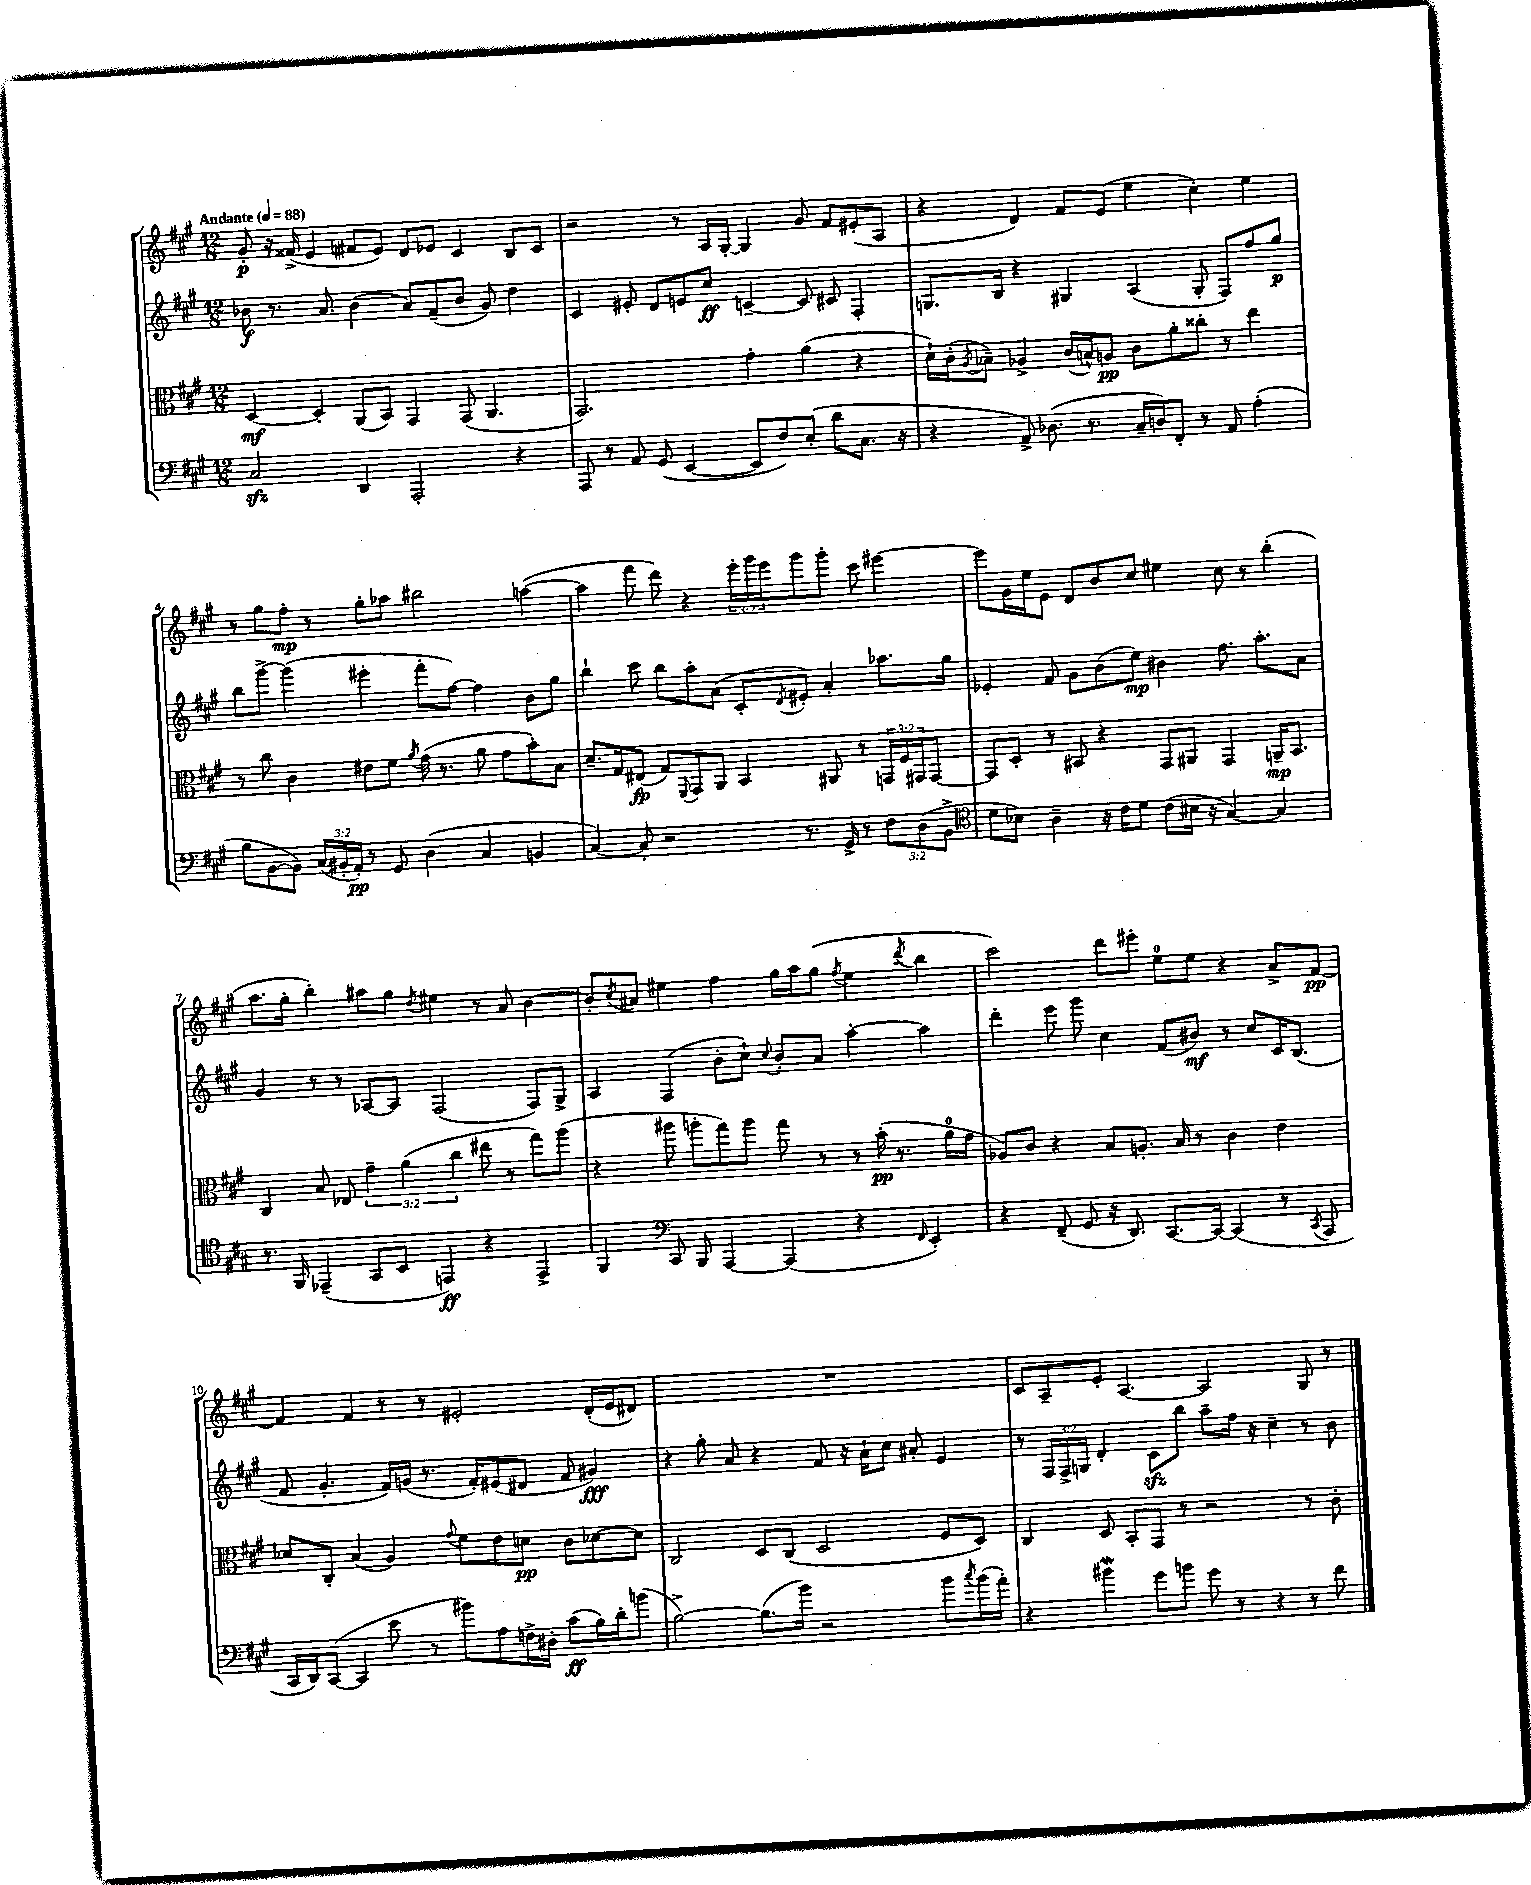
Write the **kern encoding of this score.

**kern	**dynam	**kern	**dynam	**kern	**dynam	**kern	**dynam
*part4	*part4	*part3	*part3	*part2	*part2	*part1	*part1
*staff4	*staff4	*staff3	*staff3	*staff2	*staff2	*staff1	*staff1
*clefF4	*	*clefC3	*	*clefG2	*	*clefG2	*
*k[f#c#g#]	*	*k[f#c#g#]	*	*k[f#c#g#]	*	*k[f#c#g#]	*
*M12/8	*	*M12/8	*	*M12/8	*	*M12/8	*
*MM88	*	*MM88	*	*MM88	*	*MM88	*
=1	=1	=1	=1	=1	=1	=1	=1
!	!	!	!	!	!	!LO:TX:a:B:t=Andante	!
2C#zz/	.	[4D/	mf	8b-X\	f	8g#'/	p
.	.	.	.	8.r	.	16r	.
.	.	.	.	.	.	(16f##X^/	.
.	.	4D'/]	.	.	.	4e/	.
.	.	.	.	8.a/	.	.	.
4DD/	.	(8AA/L	.	(4b-\	.	8f#X/L	.
.	.	8BB/J)	.	.	.	8e/J)	.
2AAA'/	.	4GG#/	.	8a/L)	.	8d/L	.
.	.	.	.	(8f#~/	.	8e-X/J	.
.	.	(8GG#/	.	8b-/J	.	4c#/	.
.	.	4.AA/	.	8g#/)	.	.	.
4r	.	.	.	4dd\	.	8B/L	.
.	.	.	.	.	.	8c#/J	.
=2	=2	=2	=2	=2	=2	=2	=2
8AAA/	.	2.GG#/)	.	4c#/	.	2r	.
8r	.	.	.	.	.	.	.
8AA/	.	.	.	8e#X'/	.	.	.
(8GG#/	.	.	.	8d/L	.	.	.
[4EE/	.	.	.	8en/	.	8r	.
.	.	.	.	8cc#/J	ff	16A/LL	.
.	.	.	.	.	.	[16G#'/JJ	.
8EE/L]	.	4g#'\	.	[4cn~/	.	4G#/]	.
8F#/)	.	.	.	.	.	.	.
(8E'/J	.	(4a\	.	8c/]	.	8g#/	.
8d\L	.	.	.	8c#X/	.	8f#/L	.
8.C#\J	.	4r	.	4F#'/	.	(8e#X'/	.
.	.	.	.	.	.	8A/J	.
16r	.	.	.	.	.	.	.
=3	=3	=3	=3	=3	=3	=3	=3
4r	.	16d`\LL)	.	8.Gn/L	.	4r	.
.	.	(16c#'\J	.	.	.	.	.
.	.	8qA/	.	.	.	.	.
.	.	8B-X~\J)	.	.	.	.	.
.	.	.	.	16B/Jk	.	.	.
8AA^/)	.	4A-X^/	.	4r	.	4d/)	.
(8.D-X\	.	.	.	.	.	.	.
.	.	(16c#/LL	.	4G#X/	.	8f#/L	.
8.r	.	16Bn^^/J)	.	.	.	.	.
.	.	8An/J	pp	.	.	(8e/J	.
16C#~/LL	.	8c#\L	.	(4A/	.	4ee\	.
16Dn/J)	.	.	.	.	.	.	.
8FF#'/J	.	8a'\	.	.	.	.	.
8r	.	8cc##X'\J	.	8G#'/	.	4cc#'\)	.
8AA/	.	8r	.	8F#/L)	.	.	.
(4A'\	.	4ee\	.	8ff#/	.	4ee\	.
.	.	.	.	8gg#/J	p	.	.
!!LO:LB:g=z
=4	=4	=4	=4	=4	=4	=4	=4
8B\L	.	8r	.	8bb\L	.	8r	.
[8BB\	.	8cc#\	.	[8ggg#^\J	.	8gg#\L	.
8BB\J])	.	4c#\	.	(4ggg#\]	.	8ff#'\J	mp
(24C#/LL	.	.	.	.	.	8r	.
24BB#X'/	.	.	.	.	.	.	.
24AA'/JJ)	pp	.	.	.	.	.	.
8r	.	8e#X\L	.	4eee#X'\	.	8gg#'\L	.
8GG#/	.	8f#\J	.	.	.	8aa-X\J	.
.	.	8qa/	.	.	.	.	.
(4D\	.	(16g#\	.	8fff#'\L	.	2bb#X\	.
.	.	8.r	.	.	.	.	.
.	.	.	.	[8ff#\J)	.	.	.
4C#/	.	8a\	.	4ff#\]	.	.	.
.	.	8g#\L	.	.	.	.	.
4BBn/	.	8b'\)	.	8b\L	.	([4aan\	.
.	.	8B\J	.	8gg#\J	.	.	.
=5	=5	=5	=5	=5	=5	=5	=5
[4C#/)	.	8.d~/L	.	4bb`\	.	4aa\]	.
.	.	16G#/k	.	.	.	.	.
8C#'/]	.	(8E#X/J	fp	8ccc#\	.	8fff#\	.
2r	.	8G#/L)	.	8bb\L	.	8ddd\)	.
.	.	8qqFF#/	.	.	.	.	.
.	.	8GG#/	.	8aa'\	.	4r	.
.	.	8AA/J	.	(8a\J	.	.	.
.	.	4BB/	.	8c#'/L	.	24eee'\LL	.
.	.	.	.	.	.	24ggg#\	.
.	.	.	.	.	.	24eee\J	.
.	.	.	.	8qd/	.	.	.
8.r	.	.	.	8e#X'/J)	.	8ggg#\	.
.	.	8AA#X/	.	4a'/	.	8ggg#'\J	.
16GG#^/	.	.	.	.	.	.	.
8r	.	8r	.	.	.	8ccc#\	.
12F#\L	.	24GGn/LL	.	8.aa-X\L	.	[4eee#X\	.
.	.	24F#/	.	.	.	.	.
(12D\	.	24GG#X/J	.	.	.	.	.
.	.	[8GG#/J	.	.	.	.	.
12BB^\J	.	.	.	.	.	.	.
.	.	.	.	16gg#\Jk	.	.	.
=6	=6	=6	=6	=6	=6	=6	=6
*clefC4	*	*	*	*	*	*	*
8d\L	.	8GG#/L]	.	4e-X'/	.	8eee#\L]	.
8B-X\J)	.	8D'/J	.	.	.	16g#\L	.
.	.	.	.	.	.	16ee\J	.
4A~\	.	8r	.	8f#/	.	8e\J	.
.	.	8BB#X/	.	8g#\L	.	8d/L	.
16r	.	4r	.	(8b\	.	8b/	.
16c#\KL	.	.	.	.	.	.	.
8d\J	.	.	.	8ee\J)	mp	8cc#/J	.
(8c#\L	.	8GG#/L	.	4b#X\	.	4ee#X\	.
16B#X\Jk	.	8AA#X/J	.	.	.	.	.
16r	.	.	.	.	.	.	.
[4G#/)	.	4GG#/	.	8.ff#\	.	8cc#\	.
.	.	.	.	.	.	8r	.
.	.	.	.	8.aa'\L	.	.	.
4G#/]	.	16AAn~/KL	mp	.	.	(4bb'\	.
.	.	8.BB#/J	.	.	.	.	.
.	.	.	.	8a\J	.	.	.
!!LO:LB:g=z
=7	=7	=7	=7	=7	=7	=7	=7
8.r	.	4C#/	.	4g#/	.	8.aa\L	.
16FF#/	.	.	.	.	.	16gg#'\Jk	.
(4EE-X~/	.	8B/	.	8r	.	4bb'\)	.
.	.	8E-X/	.	8r	.	.	.
8GG#/L	.	6g#~\	.	[8A-X/L	.	8aa#X\L	.
8BB/J	.	.	.	8A-/J]	.	8gg#\J	.
.	.	(6a\	.	.	.	.	.
.	.	.	.	.	.	8qdd/	.
4EEn/)	ff	.	.	(2F#/	.	4ee#X\	.
.	.	6cc#\	.	.	.	.	.
4r	.	8ee#X\	.	.	.	8r	.
.	.	8r	.	.	.	8a/	.
4EE^/	.	8gg#\L)	.	8F#/L)	.	[4b\	.
.	.	(8aa\J	.	8G#^/J	.	.	.
=8	=8	=8	=8	=8	=8	=8	=8
4FF#/	.	4r	.	4A/	.	8b'/L]	.
.	.	.	.	.	.	8qcc#/	.
.	.	.	.	.	.	8a#X/J	.
*clefF4	*	*	*	*	*	*	*
8CC#/	.	8aa#X\	.	(4F#/	.	4ee#X\	.
8BBB/	.	8aan'\L	.	.	.	.	.
[4AAA/	.	8gg#\)	.	8b'\L	.	4ff#\	.
.	.	8aa\J	.	8cc#`\J)	.	.	.
.	.	.	.	8qqcc#/	.	.	.
(4AAA/]	.	8gg#\	.	8b'/L	.	16gg#\LL	.
.	.	.	.	.	.	16aa\J	.
.	.	8r	.	8a/J	.	(8gg#\J	.
.	.	.	.	.	.	8qff#/	.
4r	.	8r	.	[4aa'\	.	4ee#\	.
.	.	(16b'\	pp	.	.	.	.
.	.	8.r	.	.	.	.	.
16qqFF#/	.	.	.	.	.	8qddd/	.
4EE'/)	.	.	.	4aa\]	.	4bb\	.
.	.	16a\LL	.	.	.	.	.
.	.	16g#\JJ	.	.	.	.	.
=9	=9	=9	=9	=9	=9	=9	=9
4r	.	8A-X/L)	.	4ddd'\	.	2ccc#\)	.
.	.	8c#/J	.	.	.	.	.
(8FF#~/	.	4r	.	8eee\	.	.	.
8GG#/	.	.	.	8ggg#\	.	.	.
16r	.	8B/L	.	4cc#\	.	8ddd\L	.
8.DD/)	.	.	.	.	.	.	.
.	.	8.An'/J	.	.	.	8eee#X'\J	.
[8.CC#/L	.	.	.	(8f#/L	.	8ee\L	.
.	.	16B/	.	.	.	.	.
.	.	8r	.	8b#X/J)	mf	8ee\J	.
16CC#/Jk_	.	.	.	.	.	.	.
(4CC#/]	.	4c#\	.	8r	.	4r	.
.	.	.	.	8cc#/L	.	.	.
8r	.	4e\	.	16c#/K	.	8a^/L	.
.	.	.	.	(8.B/J	.	.	.
8qCC#/	.	.	.	.	.	.	.
8AAA/	.	.	.	.	.	[8f#/J	pp
!!LO:LB:g=z
=10	=10	=10	=10	=10	=10	=10	=10
16CC#/LL	.	8d-X/L	.	8f#/	.	4f#/]	.
16DD/J)	.	.	.	.	.	.	.
([8CC#/J	.	8C#'/J	.	4.g#'/	.	.	.
4CC#/]	.	(4B/	.	.	.	4f#/	.
8e\	.	4A/)	.	16f#/LL)	.	8r	.
.	.	.	.	(16gn/JJ	.	.	.
8r	.	.	.	8.r	.	8r	.
.	.	8qqg#/	.	.	.	.	.
8b#X\L)	.	8f#\L	.	.	.	2e#X'/	.
.	.	.	.	16f#'/KL)	.	.	.
8A\	.	8e\	.	(8e#X/	.	.	.
16Fn^\L	.	8dn\J	pp	8d#X/J	.	.	.
16D#X'\JJ	.	.	.	.	.	.	.
(8c#\L	ff	8c#\L	.	8f#/	.	.	.
16B\L)	.	[8d-X\	.	4g#X/)	fff	(16d'/LL	.
16d'\J	.	.	.	.	.	16e#/J	.
(8bn\J	.	8d-\J]	.	.	.	8d#X/J)	.
=11	=11	=11	=11	=11	=11	=11	=11
[2B^\)	.	2C#/	.	4r	.	1.r	.
.	.	.	.	8gg#'\	.	.	.
.	.	.	.	8a/	.	.	.
(8.B\L]	.	8D/L	.	4r	.	.	.
.	.	(8C#/J	.	.	.	.	.
16b\Jk)	.	.	.	.	.	.	.
2r	.	2D/	.	8f#/	.	.	.
.	.	.	.	16r	.	.	.
.	.	.	.	16a`\KL	.	.	.
.	.	.	.	8cc#\J	.	.	.
.	.	.	.	8a#X'/	.	.	.
8b\L	.	8F#/L	.	4e/	.	.	.
8qcc#/	.	.	.	.	.	.	.
(16b\L	.	8D/J)	.	.	.	.	.
16a'\JJ)	.	.	.	.	.	.	.
=12	=12	=12	=12	=12	=12	=12	=12
4r	.	4C#/	.	8r	.	8c#/L	.
.	.	.	.	24F#/LL	.	8A~/	.
.	.	.	.	24F#^/	.	.	.
.	.	.	.	24Gn/JJ	.	.	.
4b#XW\	.	8D/	.	4d'/	.	8e'/J	.
.	.	8BB'/L	.	.	.	[4.A/	.
8g#\L	.	8GG#/J	.	8c#zz\L	.	.	.
8bn\J	.	8r	.	8bb\J	.	.	.
8g#\	.	2r	.	8aa~\L	.	2A/]	.
8r	.	.	.	16ff#\Jk	.	.	.
.	.	.	.	16r	.	.	.
4r	.	.	.	4cc#~\	.	.	.
8r	.	8r	.	8r	.	8G#/	.
8f#\	.	8c#'\	.	8b\	.	8r	.
==	==	==	==	==	==	==	==
*-	*-	*-	*-	*-	*-	*-	*-
